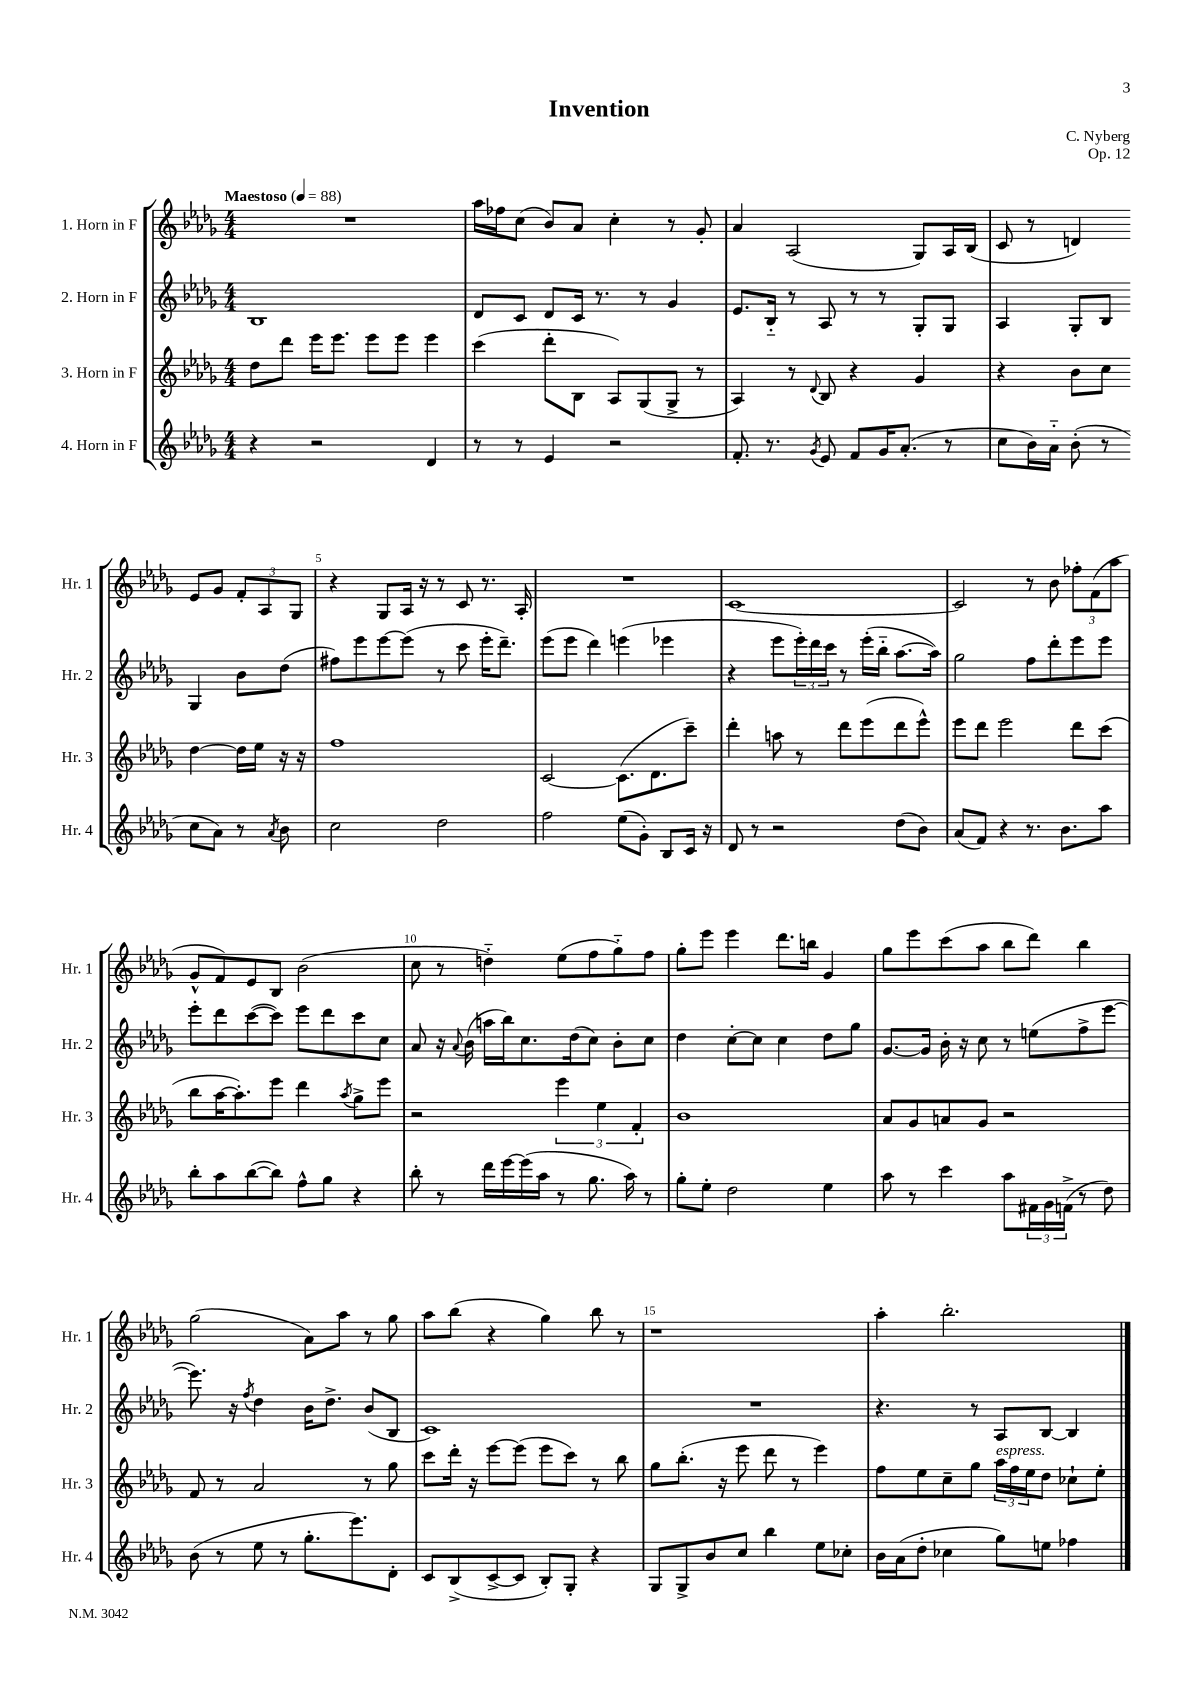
\header { title = "Invention" composer = "C. Nyberg" opus = "Op. 12" }
<<
\new StaffGroup <<
\new Staff = "s0" \with { instrumentName = "1. Horn in F" shortInstrumentName = "Hr. 1" } {
    \clef treble \key des \major \numericTimeSignature \time 4/4 \tempo "Maestoso" 4 = 88
    R1 |
    aes''16 fes''16 c''8( bes'8) aes'8 c''4-. r8 ges'8-. |
    aes'4 aes2( ges8) aes16 bes16( |
    c'8 r8 d'4) ees'8 ges'8 \tuplet 3/2 { f'8-. aes8 ges8 } |
    r4 ges8 aes16 r16 r8 c'8 r8. aes16-. |
    R1 |
    c'1~ |
    c'2 r8 bes'8 \tuplet 3/2 { fes''8-. f'8( aes''8 } |
    ges'8-^ f'8) ees'8 bes8 bes'2( |
    c''8 r8 d''4-_) ees''8( f''8 ges''8-_) f''8 |
    ges''8-. ees'''8 ees'''4 des'''8. b''16 ges'4 |
    ges''8 ees'''8 c'''8( aes''8 bes''8 des'''8) bes''4 |
    ges''2( aes'8) aes''8 r8 ges''8 |
    aes''8 bes''8( r4 ges''4) bes''8 r8 |
    r1 |
    aes''4-. bes''2.-. \bar "|." |
}
\new Staff = "s1" \with { instrumentName = "2. Horn in F" shortInstrumentName = "Hr. 2" } {
    \clef treble \key des \major \numericTimeSignature \time 4/4
    bes1 |
    des'8 c'8 des'8 c'16 r8. r8 ges'4 |
    ees'8. bes16-_ r8 aes8 r8 r8 ges8-. ges8 |
    aes4 ges8-. bes8 ges4 bes'8 des''8( |
    fis''8) ees'''8 ees'''8~ ees'''8( r8 c'''8 ees'''16-. des'''8.--) |
    ees'''8( ees'''8 des'''4) e'''4( ees'''4 |
    r4 ees'''8 \tuplet 3/2 { ees'''16-.) des'''16 c'''16 } r8 ees'''16-.( bes''16-_ aes''8.~ aes''16) |
    ges''2 f''8 des'''8-. ees'''8 ees'''8 |
    ees'''8-. des'''8 c'''8~( c'''8) ees'''8 des'''8 c'''8 c''8 |
    aes'8 r16 \appoggiatura { aes'8 } bes'16( a''16 bes''16) c''8. des''16( c''8) bes'8-. c''8 |
    des''4 c''8~-. c''8 c''4 des''8 ges''8 |
    ges'8.~ ges'16 bes'16-. r16 c''8 r8 e''8( f''8-> ees'''8~ |
    ees'''8.) r16 \acciaccatura { f''8 } des''4 bes'16 des''8.-> bes'8( bes8 |
    c'1) |
    R1 |
    r4. r8 aes8 bes8~ bes4 \bar "|." |
}
\new Staff = "s2" \with { instrumentName = "3. Horn in F" shortInstrumentName = "Hr. 3" } {
    \clef treble \key des \major \numericTimeSignature \time 4/4
    des''8 des'''8 ees'''16 ees'''8. ees'''8 ees'''8 ees'''4 |
    c'''4( des'''8-. bes8 aes8) ges8( ges8-> r8 |
    aes4) r8 \appoggiatura { des'8 } bes8 r4 ges'4 |
    r4 bes'8 c''8 des''4~ des''16 ees''16 r16 r16 |
    f''1 |
    c'2~ c'8.( des'8. c'''8--) |
    des'''4-. a''8 r8 des'''8 ees'''8( des'''8 ees'''8-^) |
    ees'''8 des'''8 ees'''2 des'''8 c'''8( |
    bes''8 aes''16~ aes''8.-.) ees'''8 des'''4 \acciaccatura { aes''8 } ges''8-> ees'''8 |
    r2 \tuplet 3/2 { ees'''4 ees''4 f'4-. } |
    bes'1 |
    aes'8 ges'8 a'8 ges'8 r2 |
    f'8 r8 aes'2 r8 ges''8 |
    c'''8 des'''16-. r16 ees'''8~ ees'''8( ees'''8 c'''8) r8 bes''8 |
    ges''8 bes''8.-.( r16 ees'''8 des'''8 r8 ees'''4) |
    f''8 ees''8 c''8-- ges''8 \tuplet 3/2 { aes''16^\markup { \italic "espress." } f''16 ees''16 } des''8 ces''8-! ees''8-. \bar "|." |
}
\new Staff = "s3" \with { instrumentName = "4. Horn in F" shortInstrumentName = "Hr. 4" } {
    \clef treble \key des \major \numericTimeSignature \time 4/4
    r4 r2 des'4 |
    r8 r8 ees'4 r2 |
    f'8.-. r8. \acciaccatura { ges'8 } ees'8 f'8 ges'16 aes'8.-.( r8 |
    c''8 bes'16) aes'16-_ bes'8-.( r8 c''8 aes'8) r8 \acciaccatura { aes'8 } bes'8 |
    c''2 des''2 |
    f''2 ees''8( ges'8-.) bes8 c'16 r16 |
    des'8 r8 r2 des''8( bes'8) |
    aes'8( f'8) r4 r8. bes'8. aes''8 |
    bes''8-. aes''8 bes''8~( bes''8) f''8-^ ges''8 r4 |
    bes''8-. r8 des'''16 ees'''16~ ees'''16( aes''16 r8 ges''8. aes''16) r8 |
    ges''8-. ees''8-. des''2 ees''4 |
    aes''8 r8 c'''4 aes''8 \tuplet 3/2 { fis'16 ges'16 f'16->( } r8 des''8) |
    bes'8( r8 ees''8 r8 ges''8.-. ees'''8.) des'8-. |
    c'8 bes8->( c'8~-> c'8 bes8-.) ges8-. r4 |
    ges8 ges8-> bes'8 c''8 bes''4 ees''8 ces''8-. |
    bes'16 aes'16( des''8-. ces''4 ges''8) e''8 fes''4 \bar "|." |
}
>>
>>
\layout { \context { \Score \override BarNumber.break-visibility = ##(#f #t #t) barNumberVisibility = #(every-nth-bar-number-visible 5) } }
